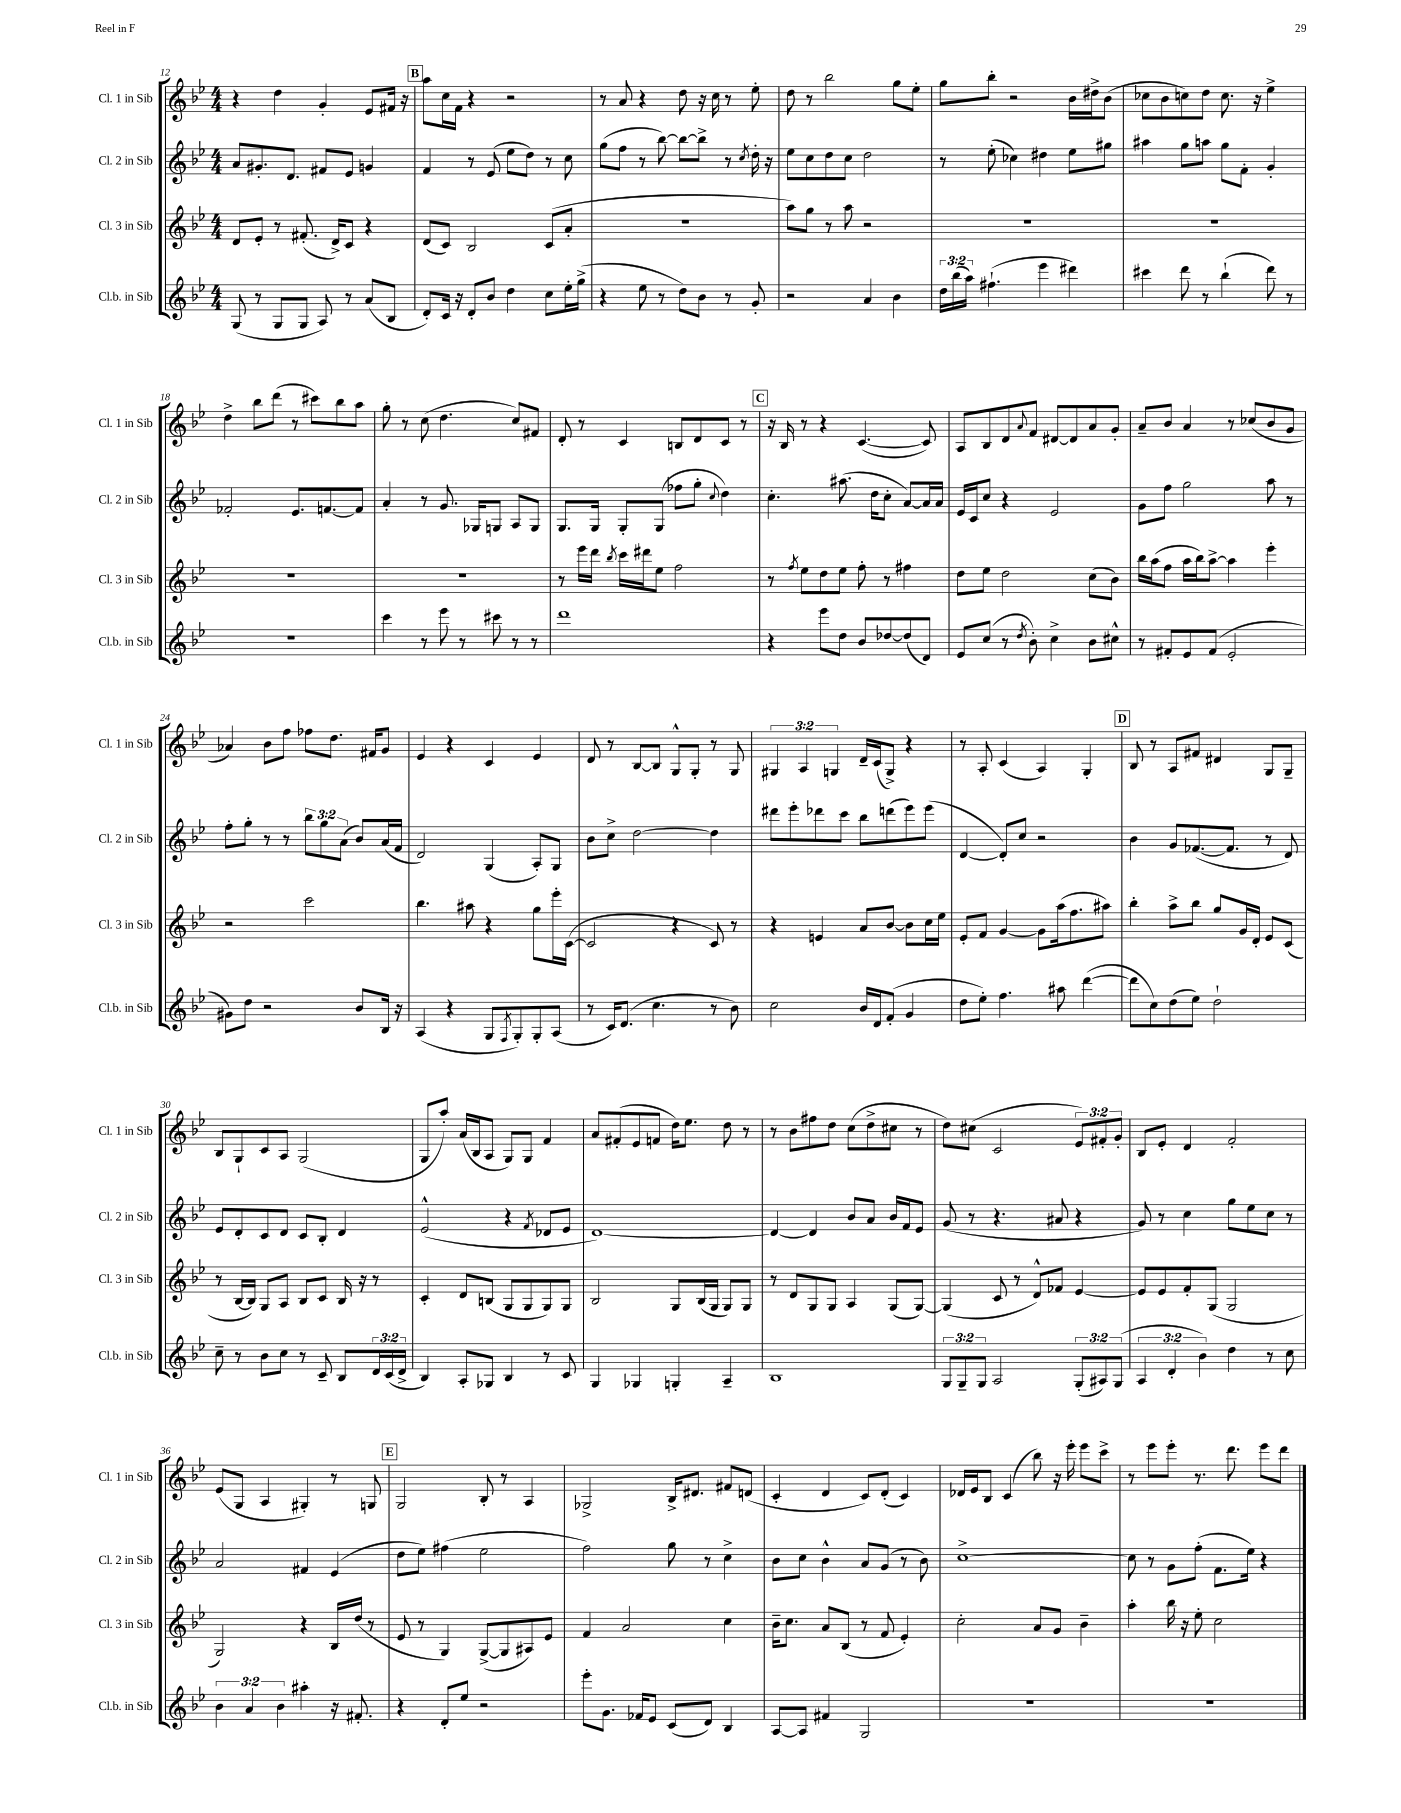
<<
\new StaffGroup <<
\new Staff = "s0" \with { instrumentName = "Cl. 1 in Sib" shortInstrumentName = "Cl. 1 in Sib" } {
    \clef treble \key bes \major \numericTimeSignature \time 4/4 \override Staff.TupletNumber.text = #tuplet-number::calc-fraction-text
    r4 d''4 g'4-. ees'8 fis'16 r16 |
    \mark \markup { \box "B" } a''8 c''16 f'16 r4 r2 |
    r8 a'8 r4 d''8 r16 c''16 r8 ees''8-. |
    d''8 r8 bes''2 g''8 ees''8-. |
    g''8 bes''8-. r2 bes'16 dis''16-> bes'8( |
    ces''8 bes'8 c''8) d''8 c''8. r16 ees''4-> |
    d''4-> bes''8 d'''8( r8 cis'''8) bes''8 a''8 |
    g''8-. r8 c''8( d''4. c''8) fis'8 |
    d'8-. r8 c'4 b8 d'8 c'8 r8 |
    \mark \markup { \box "C" } r16 bes16 r8 r4 c'4.~( c'8) |
    a8 bes8 d'8 \appoggiatura { a'8 } f'8 dis'8~ dis'8 a'8 g'8-. |
    a'8-- bes'8 a'4 r8 ces''8( bes'8 g'8 |
    aes'4) bes'8 f''8 fes''8 d''8. fis'16 g'8 |
    ees'4 r4 c'4 ees'4 |
    d'8 r8 bes8~ bes8 g8-^ g8-. r8 g8 |
    \tuplet 3/2 { gis4 a4 g4 } d'16-- c'16( g8->) r4 |
    r8 a8-. c'4( a4) g4-. |
    \mark \markup { \box "D" } bes8 r8 a8 fis'8 dis'4 g8 g8-- |
    bes8 g8-! c'8 a8 g2( |
    g8 a''8-.) a'16( bes16 a8 g8) g8 f'4 |
    a'8 fis'8-.( ees'8 f'8 d''16) ees''8. d''8 r8 |
    r8 bes'8 fis''8 d''8 c''8( d''8-> cis''8 r8 |
    d''8) cis''8( c'2 \tuplet 3/2 { ees'8) fis'8-. g'8-. } |
    bes8 ees'8-. d'4 f'2-. |
    ees'8( g8 a4 gis4-.) r8 g8 |
    \mark \markup { \box "E" } g2 bes8-. r8 a4 |
    ges2-> bes16-> dis'8. fis'8 d'8( |
    c'4-. d'4 c'8) d'8-.( c'4) |
    des'16 ees'16 bes8 c'4( bes''8) r16 ees'''16-. ees'''8 c'''8-> |
    r8 ees'''8 ees'''8-. r8. d'''8. ees'''8 d'''8 \bar "|." |
}
\new Staff = "s1" \with { instrumentName = "Cl. 2 in Sib" shortInstrumentName = "Cl. 2 in Sib" } {
    \clef treble \key bes \major \numericTimeSignature \time 4/4 \override Staff.TupletNumber.text = #tuplet-number::calc-fraction-text
    a'8 gis'8.-. d'8. fis'8 ees'8 g'4 |
    \mark \markup { \box "B" } f'4 r8 ees'8( ees''8 d''8) r8 c''8 |
    g''8( f''8 r8 bes''8~) bes''8~ bes''8-> r8 \acciaccatura { c''8 } d''16-. r16 |
    ees''8 c''8 d''8 c''8 d''2 |
    r8 ees''8-.( ces''4) dis''4 ees''8 gis''8 |
    ais''4 g''8 a''8 g''8 f'8-. g'4-. |
    fes'2-. ees'8. f'8.~ f'8 |
    a'4-. r8 g'8. ges16 g8 a8 g8 |
    g8. g16 g8-. g8( fes''8 g''8-. \appoggiatura { c''8 } d''4) |
    \mark \markup { \box "C" } c''4.-. ais''8.( d''16 c''8-. a'8~) a'16 a'16 |
    ees'16 c'16 c''8 r4 ees'2 |
    g'8 f''8 g''2 a''8 r8 |
    f''8-. g''8-. r8 r8 \tuplet 3/2 { bes''8 g''8 a'8( } bes'8) a'16( f'16 |
    d'2) g4( a8-.) g8 |
    bes'8 c''8-> d''2~ d''4 |
    dis'''8 ees'''8-. des'''8 c'''8 bes''8 d'''8( ees'''8) ees'''8( |
    d'4~ d'8-.) c''8 r2 |
    \mark \markup { \box "D" } bes'4 g'8 fes'8.~( fes'8. r8 d'8) |
    ees'8 d'8-. c'8 d'8 c'8 bes8-. d'4 |
    ees'2-^( r4 \acciaccatura { f'8 } des'8 ees'8 |
    d'1~) |
    d'4~ d'4 bes'8 a'8 bes'16 f'16 ees'8 |
    g'8( r8 r4. ais'8 r4 |
    g'8) r8 c''4 g''8 ees''8 c''8 r8 |
    a'2 fis'4 ees'4( |
    \mark \markup { \box "E" } d''8 ees''8) fis''4( ees''2 |
    f''2) g''8 r8 c''4-> |
    bes'8 c''8 bes'4-^ a'8 g'8( r8 bes'8) |
    c''1~-> |
    c''8 r8 g'8 f''8-.( f'8. ees''16) r4 \bar "|." |
}
\new Staff = "s2" \with { instrumentName = "Cl. 3 in Sib" shortInstrumentName = "Cl. 3 in Sib" } {
    \clef treble \key bes \major \numericTimeSignature \time 4/4
    d'8 ees'8-. r8 fis'8.-.( d'16->) c'8 r4 |
    \mark \markup { \box "B" } d'8( c'8) bes2 c'8( a'8-. |
    R1 |
    a''8) g''8 r8 a''8 r2 |
    R1 |
    R1 |
    R1 |
    R1 |
    r8 ees'''16 d'''16 \acciaccatura { bes''8 } c'''16 dis'''16 ees''8 f''2 |
    \mark \markup { \box "C" } r8 \acciaccatura { f''8 } ees''8 d''8 ees''8 f''8-. r8 fis''4 |
    d''8 ees''8 d''2 c''8( bes'8) |
    bes''16 a''16( f''8 a''16 bes''16) a''8~-> a''4 ees'''4-. |
    r2 c'''2 |
    bes''4. ais''8 r4 g''8 ees'''16-. c'16~( |
    c'2 r4 c'8) r8 |
    r4 e'4 a'8 bes'8~ bes'8 c''16 ees''16 |
    ees'8-. f'8 g'4~ g'8 a''16( f''8. ais''8) |
    \mark \markup { \box "D" } bes''4-. a''8-> bes''8 g''8 g'16 d'16-. ees'8 c'8( |
    r8 bes16~ bes16) g8 a8 bes8 c'8 bes16 r16 r8 |
    c'4-. d'8 b8( g8 g8 g8) g8 |
    bes2 g8 bes16( g16 g8) g8 |
    r8 d'8 g8 g8 a4 g8( g8~) |
    g4( c'8 r8 d'8-^) fes'8 ees'4~ |
    ees'8 ees'8 f'8-. g8( g2 |
    g2) r4 bes16 d''16( r8 |
    \mark \markup { \box "E" } ees'8 r8 g4) g8~->( g8 ais8) ees'8 |
    f'4 a'2 c''4 |
    bes'16-- c''8. a'8 bes8( r8 f'8 ees'4-.) |
    c''2-. a'8 g'8 bes'4-- |
    a''4-. bes''16 r16 ees''8-. c''2 \bar "|." |
}
\new Staff = "s3" \with { instrumentName = "Cl.b. in Sib" shortInstrumentName = "Cl.b. in Sib" } {
    \clef treble \key bes \major \numericTimeSignature \time 4/4 \override Staff.TupletNumber.text = #tuplet-number::calc-fraction-text
    g8( r8 g8 g8 a8) r8 a'8( bes8 |
    \mark \markup { \box "B" } d'8-.) c'16 r16 d'8-. bes'8 d''4 c''8 ees''16-. g''16->( |
    r4 ees''8 r8 d''8) bes'8 r8 g'8-. |
    r2 a'4 bes'4 |
    \tuplet 3/2 { d''16 bes''16( a''16) } fis''4.-!( ees'''4 dis'''4) |
    cis'''4 d'''8 r8 bes''4-!( d'''8) r8 |
    R1 |
    c'''4 r8 ees'''8 r8 cis'''8 r8 r8 |
    d'''1 |
    \mark \markup { \box "C" } r4 ees'''8 d''8 bes'8 des''8~ des''8( d'8) |
    ees'8 c''8( r8 \acciaccatura { d''8 } bes'8-.) c''4-> bes'8 cis''8-^ |
    r8 fis'8-. ees'8 fis'8( ees'2-. |
    gis'8) d''8 r2 bes'8 bes16 r16 |
    a4( r4 g8 \acciaccatura { f8 } g8-.) g8-. a8( |
    r8 c'16) d'8.( c''4. r8 bes'8) |
    c''2 bes'16 d'16 f'8-.( g'4 |
    d''8 ees''8-.) f''4. ais''8 d'''4~( |
    \mark \markup { \box "D" } d'''8 c''8) d''8( ees''8) d''2-! |
    c''8-- r8 bes'8 c''8 r8 c'8-- bes8 \tuplet 3/2 { d'16 c'16( d'16-> } |
    bes4) a8-. ges8 bes4 r8 c'8 |
    g4 ges4 g4-. a4-- |
    bes1 |
    \tuplet 3/2 { g8 g8-- g8 } a2 \tuplet 3/2 { g8-.( ais8) g8( } |
    \tuplet 3/2 { a4 d'4-. bes'4) } d''4 r8 c''8 |
    \tuplet 3/2 { bes'4 a'4 bes'4 } ais''4-. r16 fis'8.-. |
    \mark \markup { \box "E" } r4 d'8-. ees''8 r2 |
    ees'''8-. g'8. fes'16 ees'8 c'8( d'8) bes4 |
    a8~ a8 fis'4 g2 |
    R1 |
    R1 \bar "|." |
}
>>
>>
\layout { \context { \Score currentBarNumber = #12 } }
